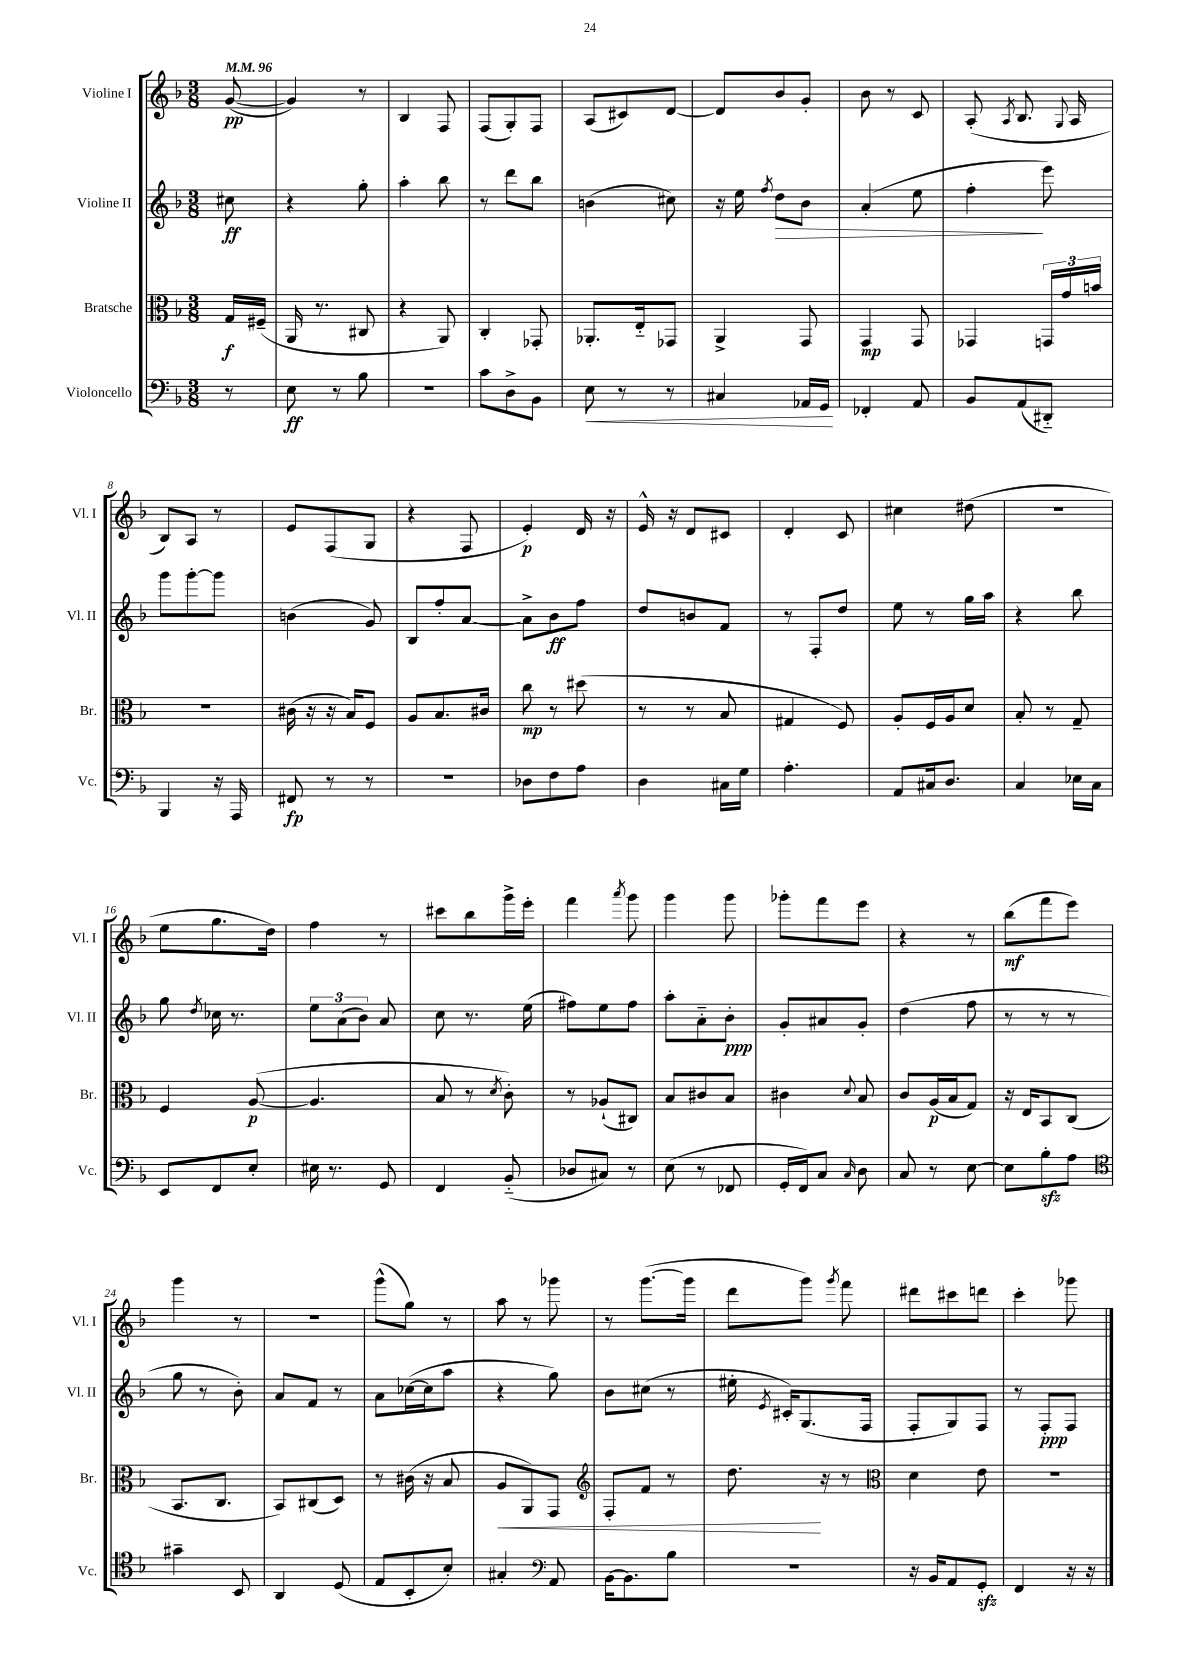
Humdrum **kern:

**kern	**kern	**kern	**kern
*staff4	*staff3	*staff2	*staff1
*clefF4	*clefC3	*clefG2	*clefG2
*k[b-]	*k[b-]	*k[b-]	*k[b-]
*M3/8	*M3/8	*M3/8	*M3/8
*MM96	*MM96	*MM96	*MM96
8r	16G	8cc#	([8g
.	(16F#~	.	.
=	=	=	=
8E	16AA	4r	4g])
.	8.r	.	.
8r	.	.	.
8B-	8C#	8gg'	8r
=	=	=	=
4.r	4r	4aa'	4B-
.	8AA)	8bb-	8F
=	=	=	=
8c	4C'	8r	(8F
8D^	.	8ddd	8G')
8BB-	8GG-'	8bb-	8F
=	=	=	=
8E	8.AA-'	(4b	(8A
8r	.	.	8c#)
.	16E'~	.	.
8r	8GG-	8cc#)	[8d
=	=	=	=
4C#	4AA^	16r	8d]
.	.	16ee	.
.	.	8qff	.
.	.	8dd	8b-
16AA-	8GG	8b-	8g'
16GG	.	.	.
=	=	=	=
4FF-'	4GG	(4a'	8b-
.	.	.	8r
8AA	8GG	8ee	8c
=	=	=	=
8BB-	4GG-	4ff'	(8A'
.	.	.	8qA
(8AA	.	.	8.B-
8DD#'~)	24GG	8eee)	.
.	24g	.	.
.	.	.	8qqG
.	.	.	16A
.	24b	.	.
=	=	=	=
4BBB-	4.r	8ggg	8B-)
.	.	[8ggg'	8A
16r	.	8ggg]	8r
16AAA	.	.	.
=	=	=	=
8FF#	(16c#	(4b	8e
.	16r	.	.
8r	16r	.	(8F
.	16B-)	.	.
8r	8F	8g)	8G
=	=	=	=
4.r	8A	8B-	4r
.	8.B-	8ff'	.
.	.	[8a	8F
.	16c#	.	.
=	=	=	=
8D-	8cc	8a^]	4e')
8F	8r	8b-	.
8A	(8dd#	8ff	16d
.	.	.	16r
=	=	=	=
4D	8r	8dd	16e^^
.	.	.	16r
.	8r	8b	8d
16C#	8B-	8f	8c#
16G	.	.	.
=	=	=	=
4.A'	4G#	8r	4d'
.	.	8F'	.
.	8F)	8dd	8c
=	=	=	=
8AA	8A'	8ee	4cc#
16C#	16F	8r	.
8.D	16A	.	.
.	8d	16gg	(8dd#
.	.	16aa	.
=	=	=	=
4C	8B-'	4r	4.r
.	8r	.	.
16E-	8G~	8bb-	.
16C	.	.	.
=	=	=	=
8EE	4F	8gg	8ee
.	.	8qdd	.
8FF	.	16cc-	8.gg
.	.	8.r	.
8E'	([8A	.	.
.	.	.	16dd)
=	=	=	=
16E#	4.A]	12ee	4ff
8.r	.	.	.
.	.	(12a	.
.	.	12b-)	.
8GG	.	8a	8r
=	=	=	=
4FF	8B-	8cc	8ccc#
.	8r	8.r	8bb-
.	8qd	.	.
(8BB-'~	8c')	.	16ggg^
.	.	(16ee	16eee'
=	=	=	=
8D-	8r	8ff#)	4fff
8C#)	(8A-`	8ee	.
.	.	.	8qaaa
8r	8C#)	8ff#	8ggg
=	=	=	=
(8E	8B-	8aa'	4ggg
8r	8c#	8a'~	.
8FF-	8B-	8b-'	8ggg
=	=	=	=
16GG'	4c#	8g'	8ggg-'
16FF)	.	.	.
8C	.	8a#	8fff
16qqC	8qqd	.	.
8D	8B-	8g'	8eee
=	=	=	=
8C	8c	(4dd	4r
8r	(16A	.	.
.	16B-	.	.
[8E	8G)	8ff	8r
=	=	=	=
8E]	16r	8r	(8bb-
.	16E	.	.
8B-'	8BB-	8r	8fff
8A	(8C	8r	8eee)
=	=	=	=
*clefC4	*	*	*
4g#~	8.BB-	8gg	4ggg
.	.	8r	.
.	8.C	.	.
8BB-	.	8b-')	8r
=	=	=	=
4AA	8BB-)	8a	4.r
.	(8C#	8f	.
(8D	8D)	8r	.
=	=	=	=
8E	8r	8a	(8ggg^^
8BB-'	(16c#	([16cc-	8gg)
.	16r	16cc-]	.
8B-')	8B-	8aa	8r
=	=	=	=
4G#'	8A	4r	8aa
.	8AA)	.	8r
*clefF4	*	*	*
8AA	8GG	8gg)	8ggg-
=	=	=	=
*	*clefG2	*	*
[16BB-	8F'	8b-	8r
8.BB-]	.	.	.
.	8f	(8cc#	([8.ggg
8B-	8r	8r	.
.	.	.	16ggg]
=	=	=	=
4.r	8.dd	16ee#'	8ddd
.	.	8qe	.
.	.	16c#')	.
.	.	(8.G	8ggg)
.	16r	.	.
.	.	.	8qggg
.	8r	.	8fff
.	.	16F	.
=	=	=	=
*	*clefC3	*	*
16r	4d	8F'	8ddd#
16BB-	.	.	.
8AA	.	8G)	8ccc#
8GG'	8e	8F	8ddd
=	=	=	=
4FF	4.r	8r	4ccc'
.	.	8F'	.
16r	.	8F	8ggg-
16r	.	.	.
==	==	==	==
*-	*-	*-	*-
